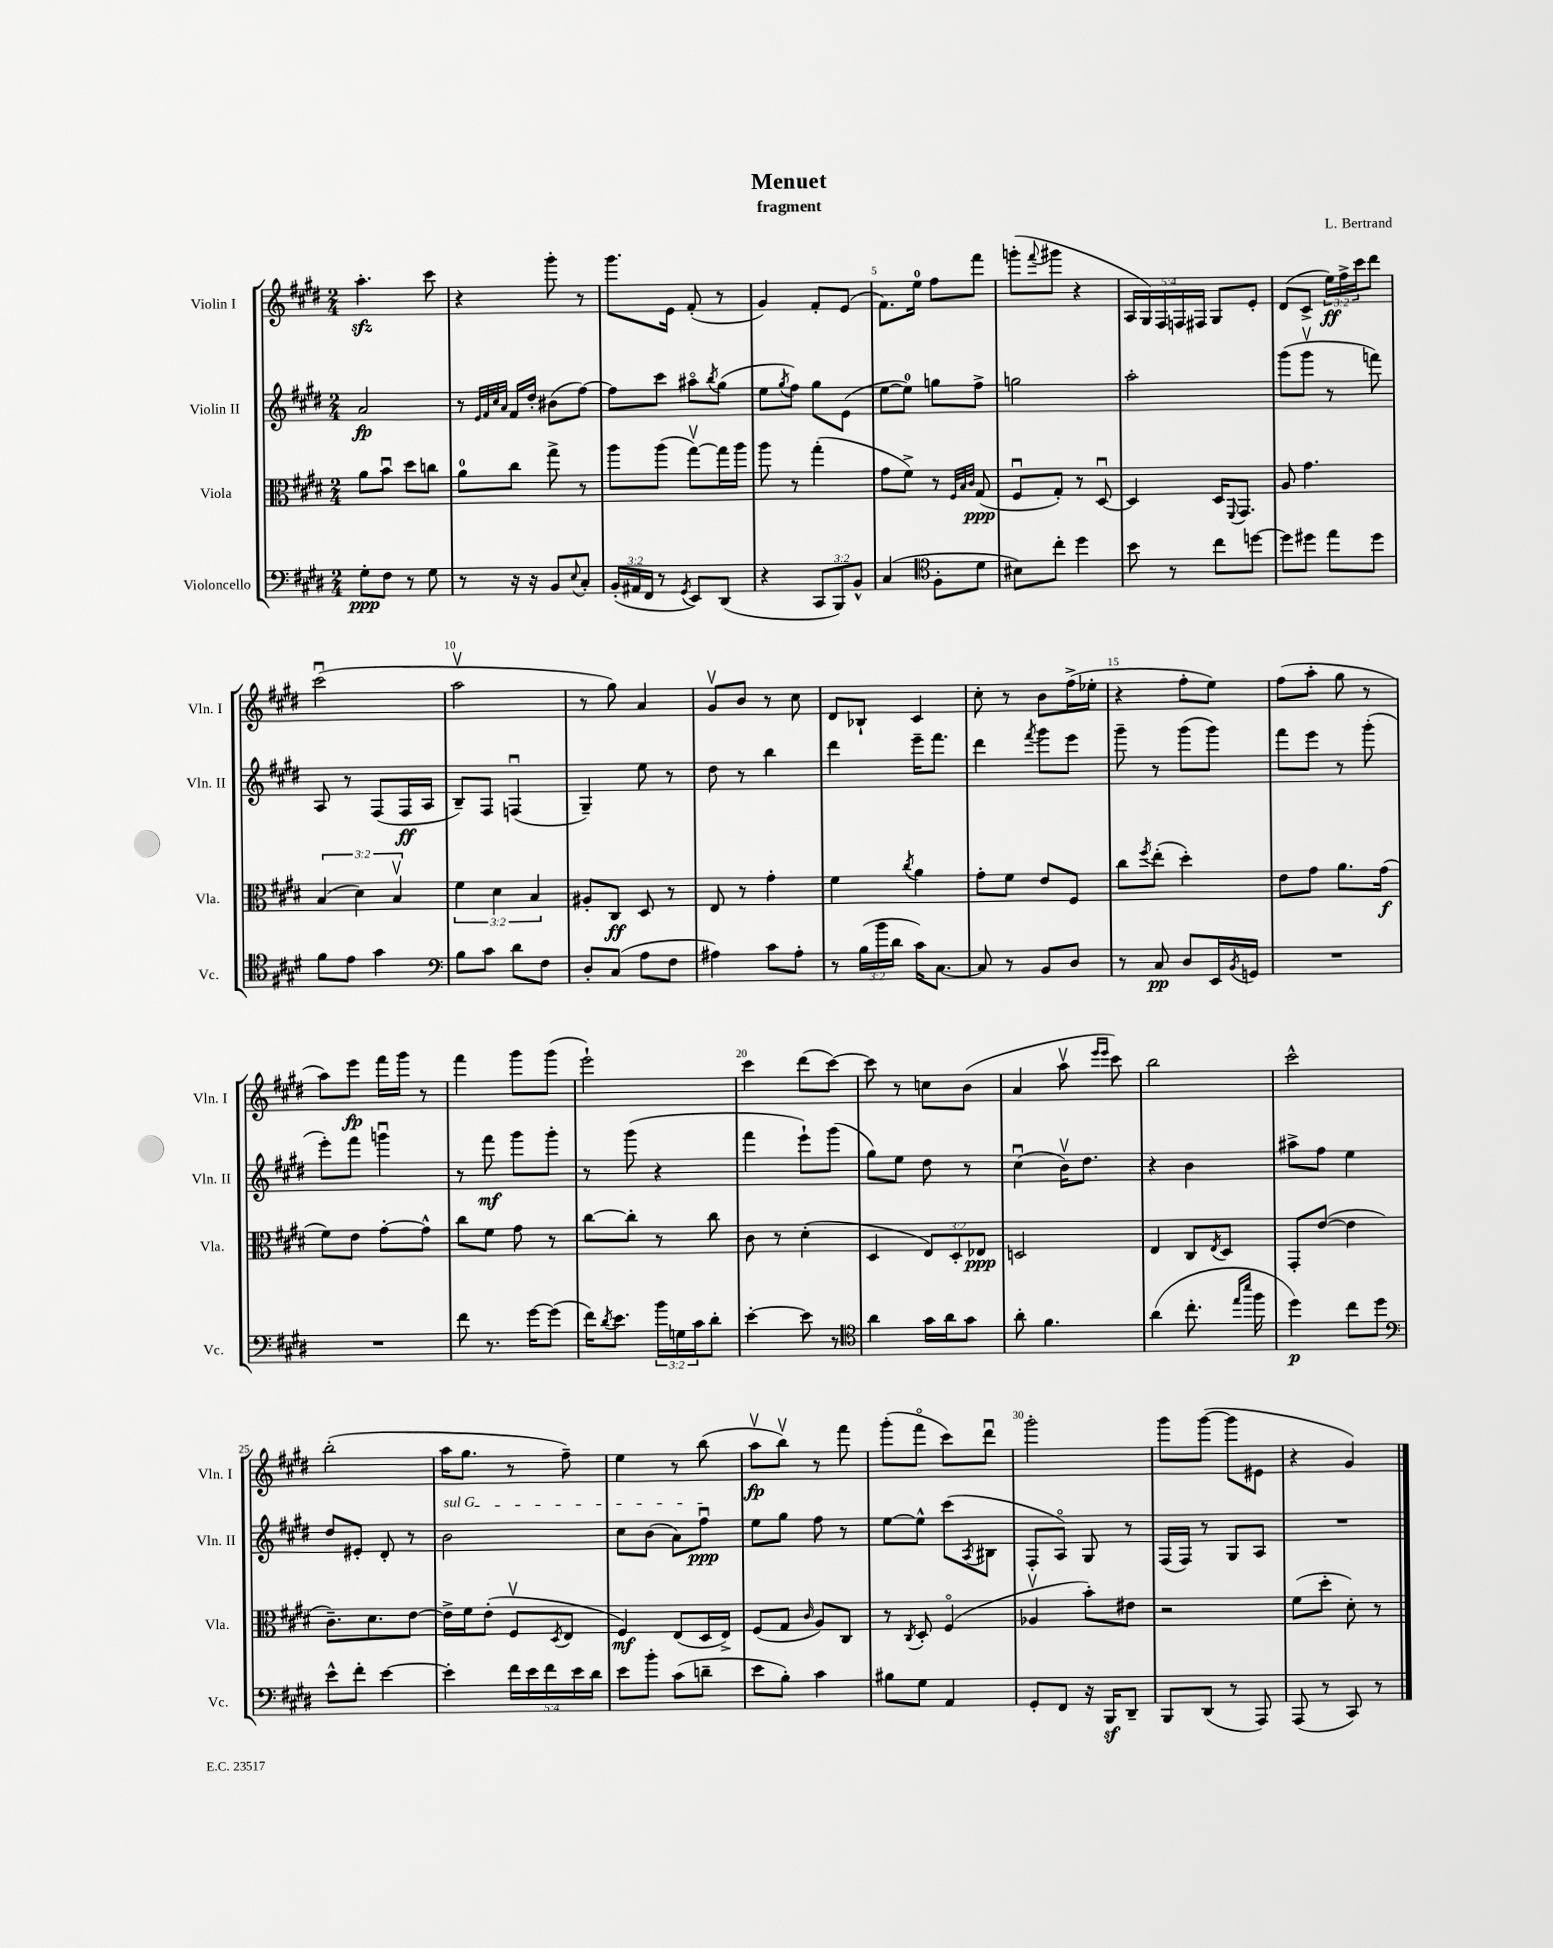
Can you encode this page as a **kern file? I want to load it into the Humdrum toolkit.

**kern	**kern	**kern	**kern
*staff4	*staff3	*staff2	*staff1
*clefF4	*clefC3	*clefG2	*clefG2
*k[f#c#g#d#]	*k[f#c#g#d#]	*k[f#c#g#d#]	*k[f#c#g#d#]
*M2/4	*M2/4	*M2/4	*M2/4
8G#'	8a	2a	4.aa'
8F#	8bu	.	.
8r	8dd#	.	.
8G#	8cc	.	8ccc#
=	=	=	=
8r	8a	8r	4r
.	.	32qqe	.
.	.	32qqf#	.
.	.	32qqcc#	.
.	.	32qqa	.
16r	8cc#	16f#	.
16r	.	16dd#'	.
8BB	8gg#^	(8b#	8ggg#'
8qqE	.	.	.
8C#'	8r	[8ff#)	8r
=	=	=	=
(24BB'	8aa	8ff#]	8.ggg#
24AA#	.	.	.
24FF#	.	.	.
8r	(8aa	8ccc#	.
.	.	.	16e
8qGG#	.	.	.
8EE)	[8gg#v)	8aa#o	(8f#'
.	.	8qbb	.
(8DD#	16gg#]	(8gg#	8r
.	16aa	.	.
=	=	=	=
4r	8aa	8ee	4g#)
.	.	8qgg#	.
.	8r	8ff#)	.
12CC#	(4gg#'	8gg#	8f#'
12BBB)	.	.	.
.	.	(8e	(8e
12BB^^	.	.	.
=	=	=	=
(4C#	8g#	[8ee	8.f#)
.	8f#^)	8ee])	.
.	.	.	16ee
*clefC4	*	*	*
8F#'	8r	8gg	8ff#
.	32qqF#	.	.
.	32qqB	.	.
.	32qqc#	.	.
8d#	(8G#	8ff#^	8fff#
=	=	=	=
8B#)	8F#u	2gg	(8ggg'
.	.	.	8qqfff#
8cc#'	8G#')	.	8ggg#
4dd#	8r	.	4r
.	[8D#u	.	.
=	=	=	=
8b	4D#]	2aa'	20A
.	.	.	20G#)
.	.	.	20F#
8r	.	.	.
.	.	.	20F
.	.	.	20F#
8cc#	16D#	.	8G#
.	8qqFF#	.	.
.	8.GG#	.	.
[8dd	.	.	8e'
=	=	=	=
8dd]	8A	(8ggg#	(8d#
8dd#	4.g#	8ggg#v	8c#^
8ee	.	8r	24ee)
.	.	.	24ff#^
.	.	.	24ccc#
8dd#	.	8fff)	8ddd#
=	=	=	=
8f#	(6B	8A	(2ccc#u
8e	.	8r	.
.	6d#)	.	.
4g#	.	(8F#	.
.	6Bv	.	.
.	.	16F#	.
.	.	16A	.
=	=	=	=
*clefF4	*	*	*
8B	6f#	8B~)	2aav
8c#	.	8F#	.
.	6d#	.	.
8d#	.	(4Fu	.
.	6B	.	.
8F#	.	.	.
=	=	=	=
8D#'	8A#'	4G#~)	8r
(8C#	8C#	.	8gg#)
8A	8D#	8ee	4a
8F#	8r	8r	.
=	=	=	=
4A#)	8E	8dd#	8g#v
.	8r	8r	8b
8c#	4g#'	4bb	8r
8A#'	.	.	8cc#
=	=	=	=
8r	4f#	4ddd#	8d#
(24B	.	.	8B-`
24b	.	.	.
24d#	.	.	.
.	8qcc#	.	.
16c#)	4a	16eee~	4c#
[8.C#	.	8.fff#	.
=	=	=	=
8C#]	8g#'	4ddd#	8cc#'
8r	8f#	.	8r
.	.	8qfff#	.
8BB	8e	8ggg#	8b
8D#	8F#	8eee	(16ff#^
.	.	.	16ee-'
=	=	=	=
8r	8cc#	8ggg#~	4r
.	8qff#	.	.
8C#	(8ee'	8r	.
8D#	4dd#')	(8ggg#	8ff#'
16EE	.	8ggg#)	8ee)
8qBB	.	.	.
16GG	.	.	.
=	=	=	=
2r	8e	8fff#	(8ff#
.	8g#	8eee	8aa'
.	8.a	8r	8gg#
.	.	(8ggg#'	8r
.	(16g#	.	.
=	=	=	=
2r	8f#)	8eee')	8aa)
.	8e	8fff#	8eee
.	[8g#'	4gggu	16fff#
.	.	.	16ggg#
.	8g#^^]	.	8r
=	=	=	=
8f#	8cc#	8r	4fff#
8.r	8f#	8fff#	.
.	8g#	8ggg#	8ggg#
[16g#	.	.	.
(8g#]	8r	8ggg#'	(8ggg#
=	=	=	=
16f#)	[8cc#	8r	2eee`)
8qd#	.	.	.
8.e	.	.	.
.	8cc#']	(8ggg#	.
24b	8r	4r	.
24G	.	.	.
24c#	.	.	.
8d#'	8cc#	.	.
=	=	=	=
[4e'	8c#	4fff#	4ccc#
.	8r	.	.
8e]	(4d#'	8eee`)	(8ddd#
8r	.	(8ggg#	[8ccc#)
=	=	=	=
*clefC4	*	*	*
4a	4D#	8gg#)	8ccc#]
.	.	8ee	8r
16g#	12E)	8dd#	8cc
16a	.	.	.
.	12D#'	.	.
8g#	.	8r	(8b
.	12E-	.	.
=	=	=	=
8a'	2D	(4cc#u	4a
4.f#	.	.	.
.	.	16bv)	8aav
.	.	8.dd#	.
.	.	.	16qqeee
.	.	.	16qqeee
.	.	.	8ccc#)
=	=	=	=
(4a	4E	4r	2bb
8.cc#'	8C#	4b	.
.	8qE	.	.
.	8D#	.	.
16qqee	.	.	.
16qqbb	.	.	.
16ff#	.	.	.
=	=	=	=
4dd#)	8GG#'	8aa#^	2ccc#^^
.	([8e	8ff#	.
8cc#	4e]	4ee	.
8dd#	.	.	.
=	=	=	=
*clefF4	*	*	*
8e^^	8.c#~)	8dd#	(2bb'
8f#'	.	8e#'	.
.	8.d#	.	.
[4e	.	8d#'	.
.	[8e	8r	.
=	=	=	=
4e']	16e^]	2b	16aa
.	16f#	.	8.gg#
.	(8e'	.	.
20f#	8F#v	.	8r
20e	.	.	.
20f#	.	.	.
.	8qD#	.	.
.	8E	.	8ff#~)
20e	.	.	.
20d#	.	.	.
=	=	=	=
8e	4F#)	8cc#	4ee
8b'	.	(8b	.
(8c#	(8E	8a)	8r
8d~	16D#	8ff#u	(8bb
.	16E^)	.	.
=	=	=	=
8e	(8F#	8ee	8aav
8B')	8G#	8gg#	8bbv)
.	16qqc#	.	.
4c#	8A)	8ff#	8r
.	8C#	8r	8fff#
=	=	=	=
8B#	8r	[8ee	(8ggg#'
.	8qC#	.	.
8G#	8D#'	8ee^^]	8fff#o
4AA	(4F#o	(8ccc#	8ccc#)
.	.	8qA	.
.	.	8B#	8ddd#u
=	=	=	=
8GG#'	4A-v	8F#'	2ggg#'
8FF#	.	8Ao)	.
16r	8b')	8G#	.
16BBB	.	.	.
8DD#~	8e#	8r	.
=	=	=	=
8BBB	2r	(16F#	8ggg#
.	.	16F#)	.
(8DD#	.	8r	([8ggg#
8r	.	8G#	8ggg#]
8AAA)	.	8A	8e#
=	=	=	=
(8AAA	(8f#	2r	4r
8r	8dd#'	.	.
8CC#)	8d#')	.	4g#)
8r	8r	.	.
==	==	==	==
*-	*-	*-	*-
